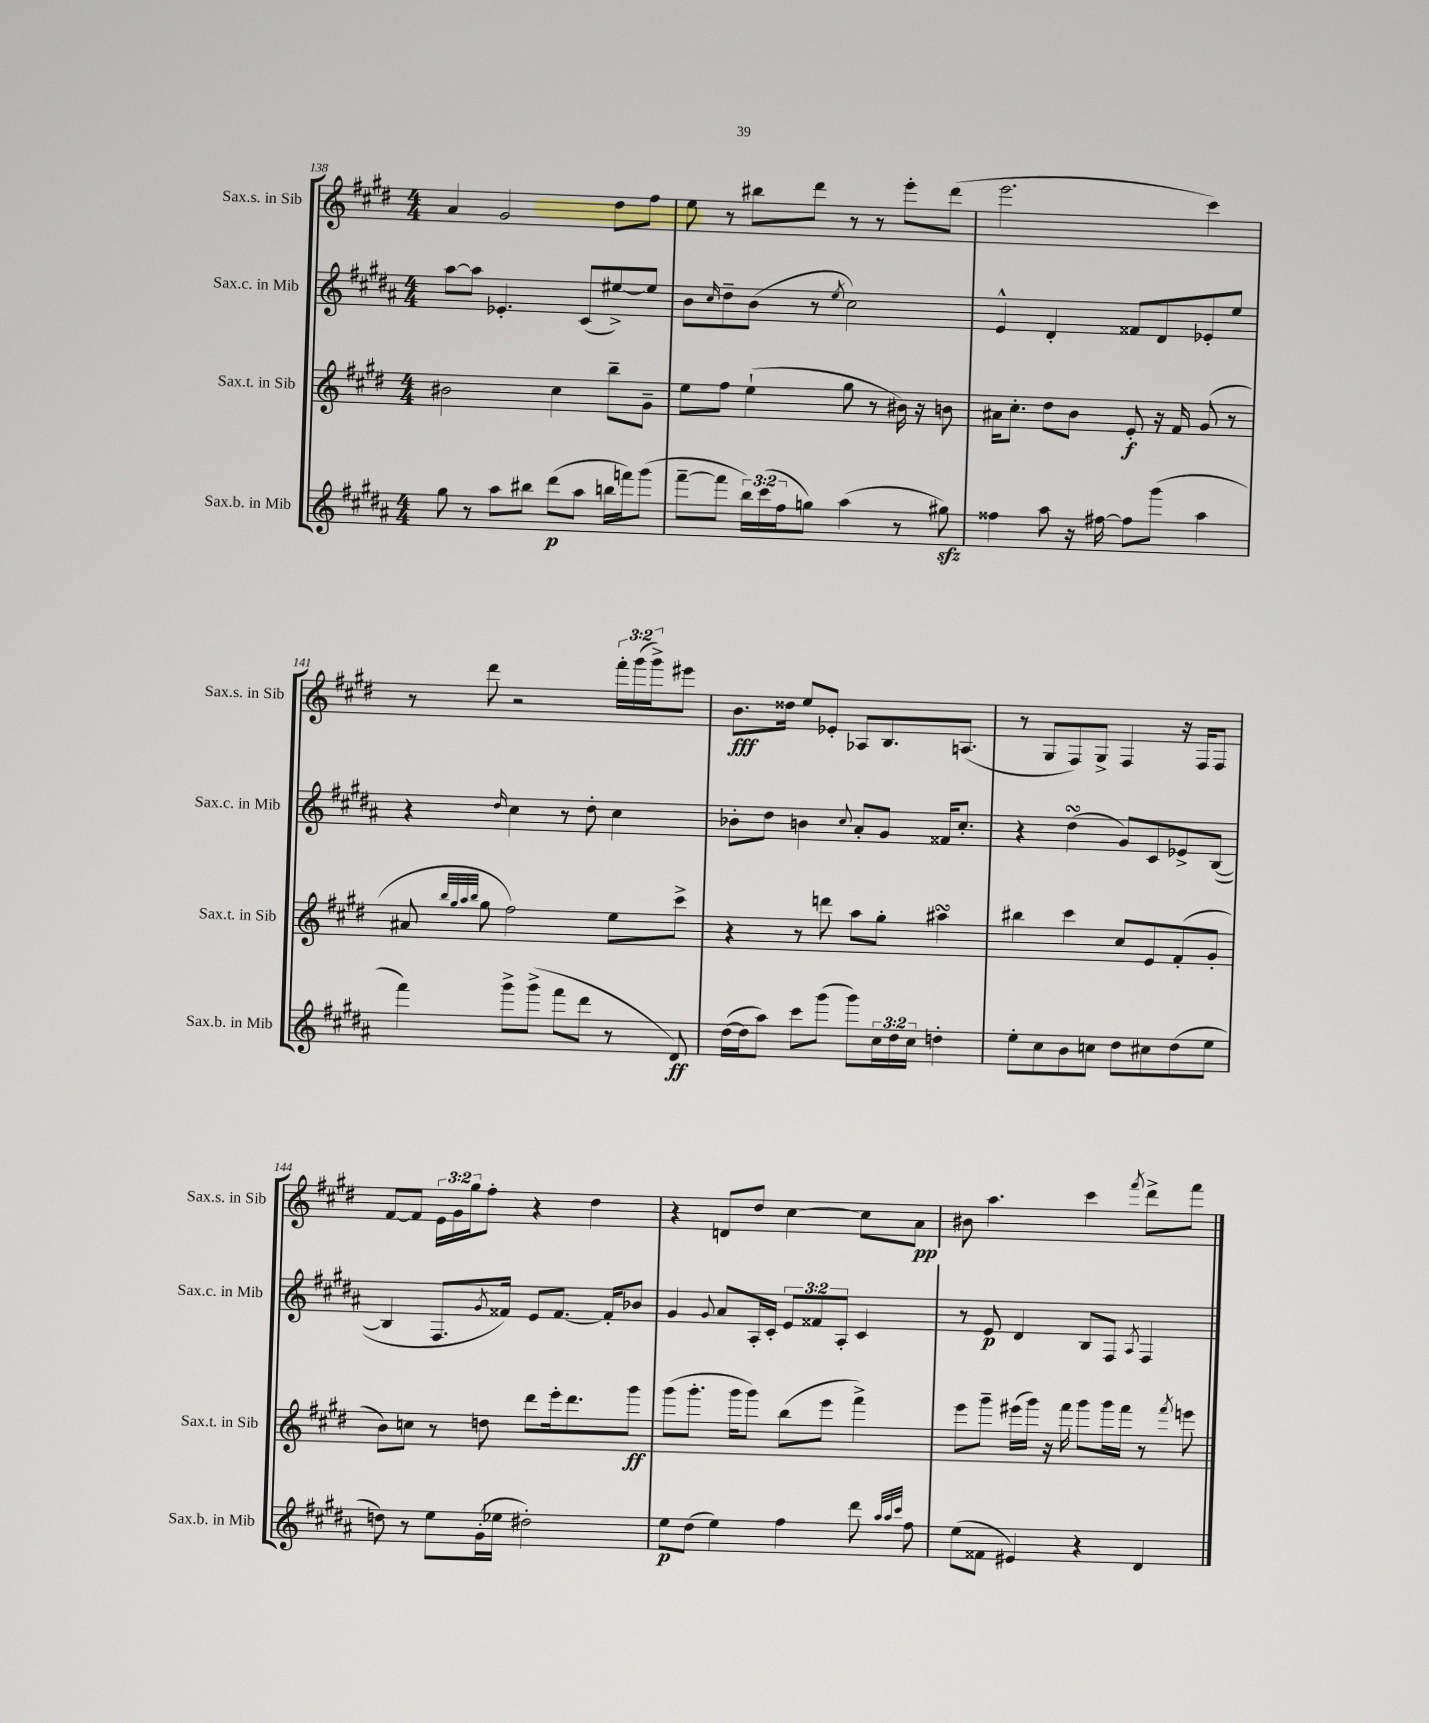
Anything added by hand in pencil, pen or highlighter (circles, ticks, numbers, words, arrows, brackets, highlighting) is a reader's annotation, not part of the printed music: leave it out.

**kern	**kern	**kern	**kern
*staff4	*staff3	*staff2	*staff1
*clefG2	*clefG2	*clefG2	*clefG2
*k[f#c#g#d#a#]	*k[f#c#g#d#]	*k[f#c#g#d#a#]	*k[f#c#g#d#]
*M4/4	*M4/4	*M4/4	*M4/4
8gg#	2b#	[8aa#	4a
8r	.	8aa#]	.
8aa#	.	4.e-'	2g#
8bb#	.	.	.
(8ddd#	4cc#	.	.
8aa#	.	(8c#	.
16bb	8bb~	[8ee#^)	8dd#
16fff)	.	.	.
(8ggg#	8g#~	8ee#]	8ff#
=	=	=	=
[8fff#~	8ee	8b	8ee
.	.	16qqcc#	.
8fff#]	8ff#	8dd#~	8r
24bb)	(4ee`	(8b	8bb#
(24ccc#	.	.	.
24ff#	.	.	.
8gg)	.	8r	8ddd#
.	.	8qee	.
(4aa#	8gg#	2cc#)	8r
.	8r	.	8r
8r	16b#)	.	8eee'
.	16r	.	.
8gg#)	8b	.	(8ddd#
=	=	=	=
4ff##	16a#	4e^^	2.eee
.	8.cc#'	.	.
8aa#	8dd#	4d#'	.
16r	8b	.	.
[16ff#	.	.	.
8ff#]	8e'	8f##	.
(8ggg#	16r	8d#	.
.	16f#	.	.
4aa#	(8g#	8e-'	4ccc#)
.	8r	8ee	.
=	=	=	=
4fff#)	8a#	4r	8r
.	32qqbb	.	.
.	32qqgg#	.	.
.	32qqaa	.	.
.	32qqbb	.	.
.	8gg#	.	8ddd#
.	.	16qqdd#	.
8ggg#^	2ff#)	4cc#	2r
(8ggg#^	.	.	.
8fff#	.	8r	.
8ddd#	.	8dd#'	.
8r	8ee	4cc#	24fff#'
.	.	.	(24ggg#
.	.	.	24ggg#^)
8d#)	8ccc#^	.	8eee#
=	=	=	=
([16dd#	4r	8b-'	8.b
16dd#]	.	.	.
8aa#)	.	8dd#	.
.	.	.	16dd##
8ccc#	8r	4b	8ee
(8ggg#	8ddd	.	8e-'
.	.	8qqcc#	.
8ggg#)	8aa	8a#'	8A-
24cc#	8gg#'	8g#	8.B
24dd#	.	.	.
24cc#	.	.	.
4dd'	4aa#	16f##	.
.	.	8.cc#'	(8.A
=	=	=	=
8ee'	4bb#	4r	8r
8cc#	.	.	8G#
8b	4ccc#	(4dd#	8F#)
8cc	.	.	8G#^
8dd#	8cc#	8g#)	4F#
8cc#	8e	8c#	.
(8dd#	(8f#'	8e-^	16r
.	.	.	16F#
8ee	8g#'	([8B	8F#
=	=	=	=
8dd)	8b)	4B]	[8f#
8r	8cc	.	8f#]
8ee	8r	8.F#	24e
.	.	.	24g#
.	.	.	24gg#
(16g#'	8dd	.	8ff#'
.	.	8qg#	.
16ee-	.	16f##)	.
2dd#')	8ddd#	8e	4r
.	16eee'	[8.f##	.
.	8.ddd#	.	.
.	.	.	4dd#
.	.	16f##']	.
.	8ggg#	8b-	.
=	=	=	=
8ee	(8ggg#	4g#	4r
(8dd#	8.ggg#'	.	.
.	.	8qqg#	.
4ee)	.	8a#	8d
.	16ggg#	.	.
.	8ggg#)	16A#'	8dd#
.	.	16c#'	.
4ff#	(8bb	12e	[4cc#
.	.	12f##	.
.	8eee	.	.
.	.	12A#'	.
8ddd#	4fff#^)	4c#	8cc#]
32qqaa#	.	.	.
32qqaa#	.	.	.
32qqccc#	.	.	.
8ff#	.	.	8a
=	=	=	=
(8ee	8eee	8r	8b#
8f##	8ggg#~	8e	4.aa
4e#)	(16eee#	4d#	.
.	16ggg#)	.	.
.	16r	.	.
.	16fff#	.	.
4r	8ggg#	8B	4ccc#
.	16ggg#	8F#	.
.	16fff#	.	.
.	.	8qA#	8qfff#
4d#	8r	4F#	8ddd#^
.	8qfff#	.	.
.	8eee	.	8fff#
==	==	==	==
*-	*-	*-	*-
